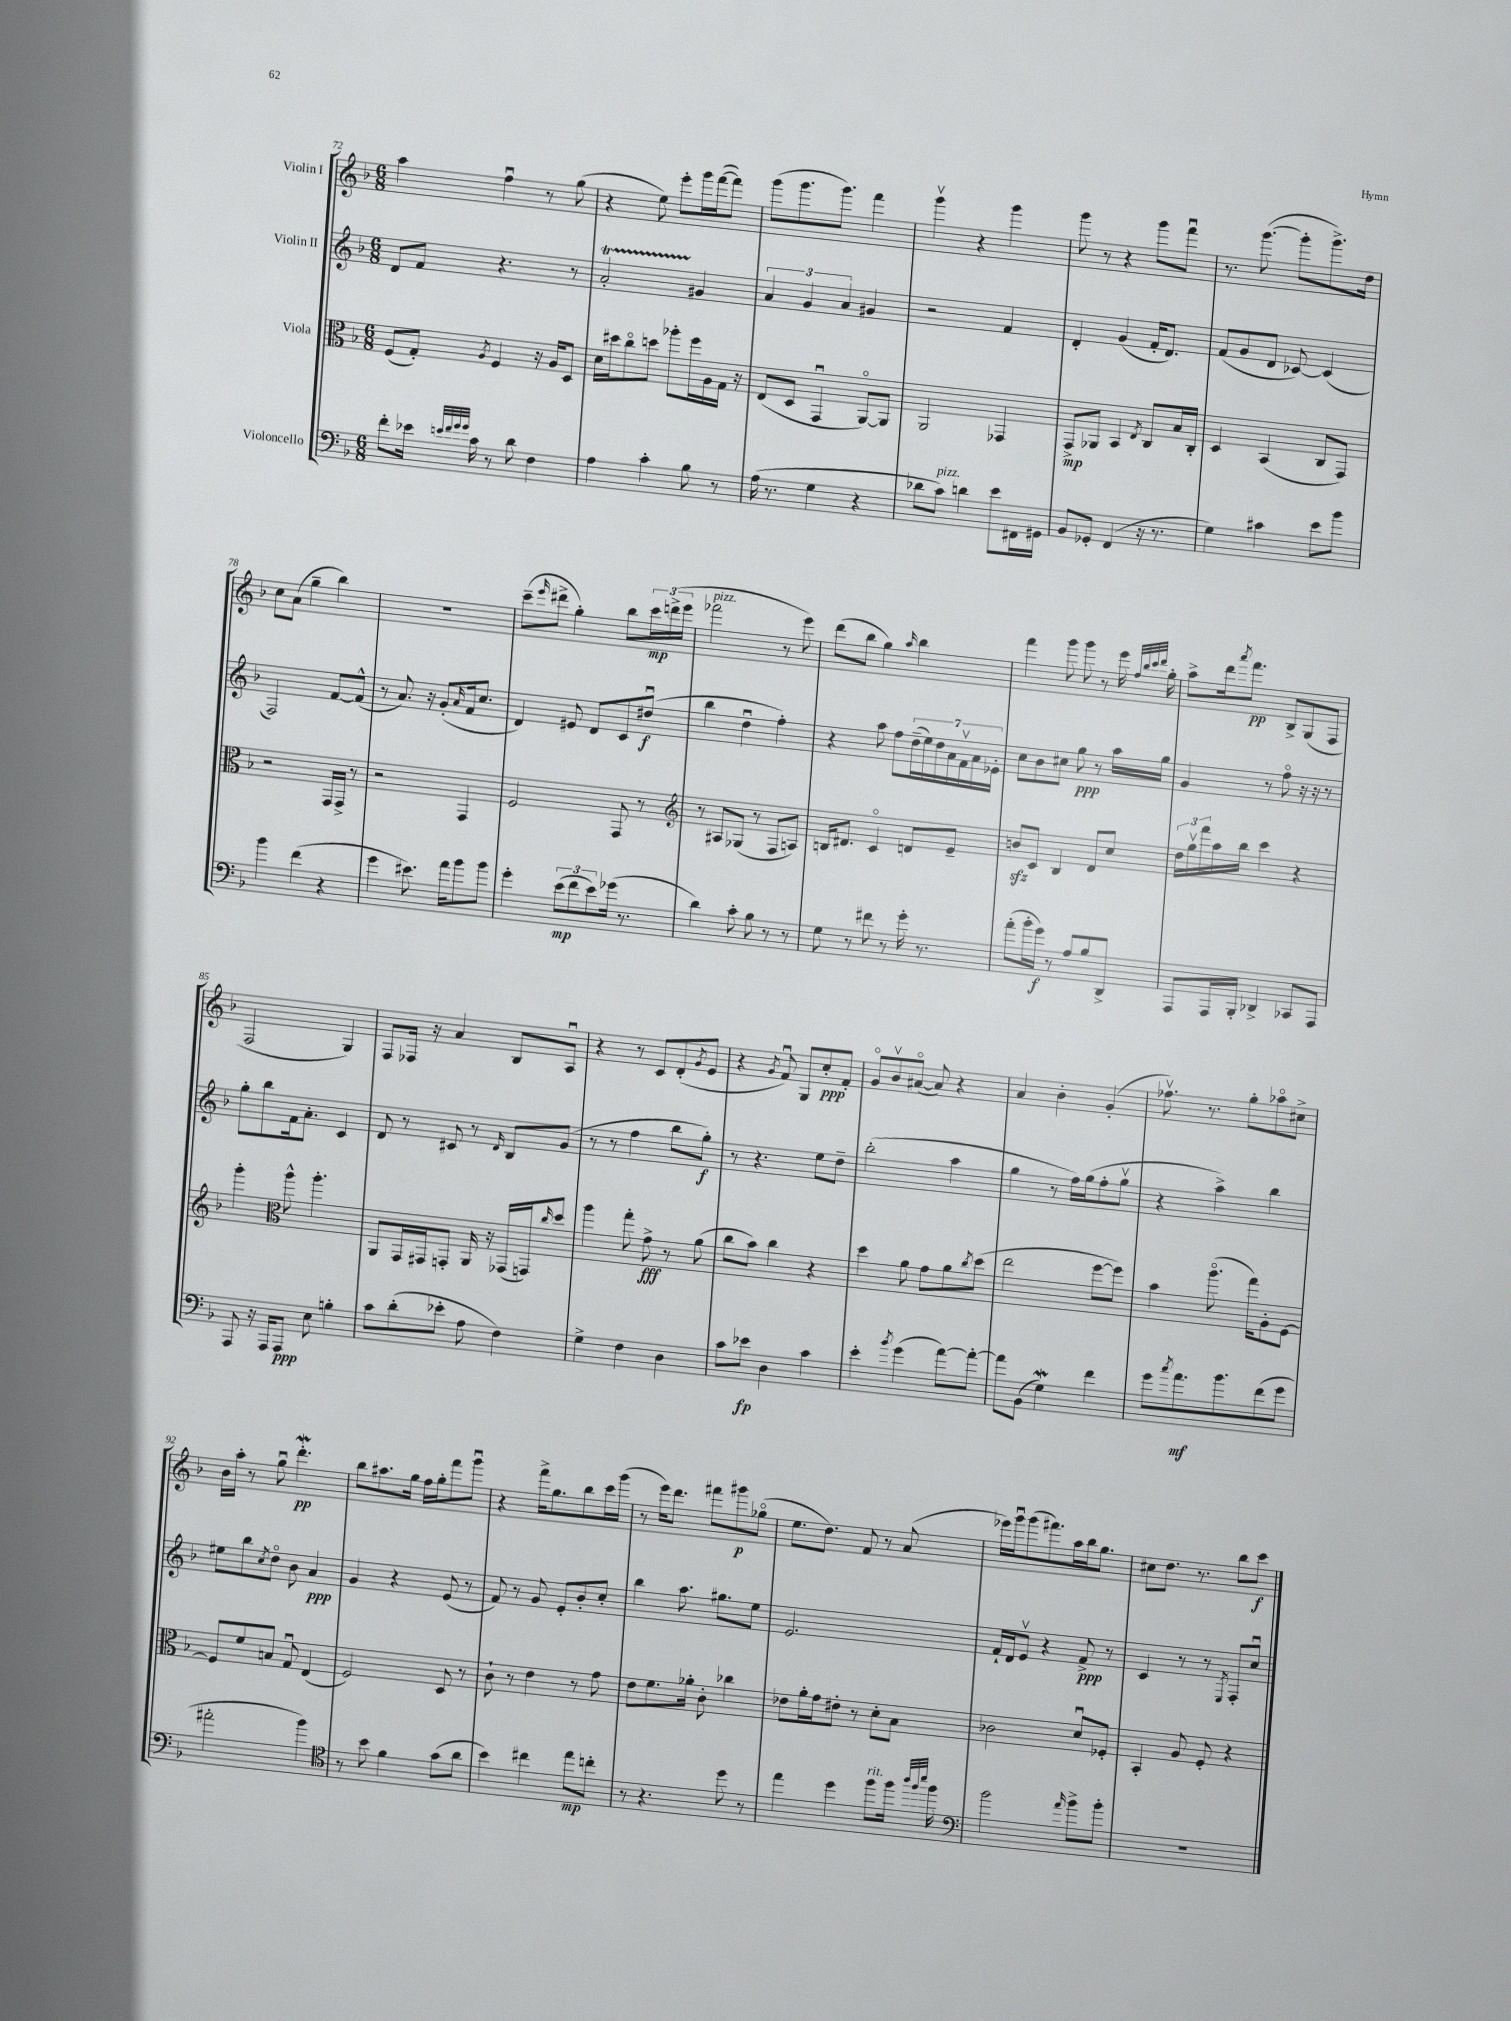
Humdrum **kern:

**kern	**kern	**kern	**kern
*staff4	*staff3	*staff2	*staff1
*clefF4	*clefC3	*clefG2	*clefG2
*k[b-]	*k[b-]	*k[b-]	*k[b-]
*M6/8	*M6/8	*M6/8	*M6/8
8f'\L	(8F/L	8d/L	4aa\
16e-\Jk	8G'/J)	8f/J	.
32qqe/LLL	.	.	.
32qqf/	.	.	.
32qqg/	.	.	.
32qqg/JJJ	.	.	.
16c\	.	.	.
.	8qA/	.	.
8r	4F/	4.r	4ffu\
8d\	.	.	.
4F\	16r	.	8r
.	16A/LK	.	.
.	8D/J	8r	(8gg\
=	=	=	=
4A\	16d\LL	2a'/	4r
.	16dd#\J	.	.
.	8cco\	.	.
4c'\	8dd\J	.	8ee\)
.	8aa-'\L	.	8eee'\L
8B-\	16ff\L	4g#/	16ggg\L
.	16A\	.	([16fff\J
8r	16G\JJ	.	8fff\]J)
.	16r	.	.
=	=	=	=
(16A\	(8E/L	6a/	(8ggg\L
8.r	.	.	.
.	8D/J	.	8.ggg\
.	.	6g/	.
4G\	4GGu/	.	.
.	.	.	8.ggg\J)
.	.	6a/	.
4r	[8AAo/L)	4g#/	4fff\
.	8AA/]J	.	.
=	=	=	=
8d-\L	2AA/	2r	4gggv\
8c\J)	.	.	.
4d\	.	.	4r
8e\L	4GG-/	4f/	4ggg\
16FF#\L	.	.	.
16GG#\JJ	.	.	.
=	=	=	=
8BB-/L	8GG^/L	4d'/	8ggg\
8GG-'/J	8AA-/J	.	8r
(4FF/	4BB-/	(4g/	4r
.	8qE/	.	.
16r	8C/L	16f'/LK	8ggg\L
8.r	.	8.d/J)	.
.	16B-/L	.	8fffu\J
.	16C'/JJ	.	.
=	=	=	=
4G\)	4D/	(8f/L	8.r
.	.	8g/	.
.	.	.	([8.ggg\
4c#\	(4BB-/	8d/J	.
.	.	[8c-/)	8ggg'\]L
8e\L	8C/L	(4c-/]	8.ggg^\)
8b-\J	8GG/J)	.	.
.	.	.	16dd\Jk
=	=	=	=
4b-\	2r	2F/)	8cc\L
.	.	.	(8a\J
(4f\	.	.	4gg~\
4r	16GG/LL	[8f/L	4bb-\)
.	16GG^/JJ	.	.
.	8r	(8f^^/]J	.
=	=	=	=
4g\	2r	8r	2.r
.	.	8.a/)	.
8.e#\)	.	.	.
.	.	16r	.
.	.	(8g'/L	.
16a\LK	.	.	.
.	.	16qqa/	.
8b-\	4GG/	16f/k	.
.	.	8.cc/J	.
8b-\J	.	.	.
=	=	=	=
4g'\	2F/	4d/)	(8ccc~\L
.	.	.	16qqeee/
.	.	.	8ddd#^\J
(12e\L	.	8e#/	4gg'\)
12f\	.	.	.
.	.	8d/L	.
12e\)	.	.	.
(16g-\Jk	8GG/	8c/	8bb-\L
8.r	.	.	.
.	8r	(8dd#u/J	24ccc\L
.	.	.	(24ddd^\
.	.	.	24eee\JJ
=	=	=	=
*	*clefG2	*	*
4d\)	8r	4bb-\	2fff-\
.	8A#/L	.	.
8c'\	(8G-/J	4ddu\	.
8B-\	8r	.	.
8r	8F/L	4ff'\)	8r
8r	8A/J)	.	8eee\)
=	=	=	=
8G\	16B/LK	4r	(8ddd\L
.	8.d#/J	.	.
8r	.	.	8bb-\J
8f#\	4co/	8aa\	4gg\)
8r	.	8ff\L	.
.	.	.	16qqaa/
16g'\	8d/L	(28dd~\L	4bb-\
.	.	28ee\)	.
8.r	.	.	.
.	.	28dd\	.
.	.	28a\	.
.	8e~/J	.	.
.	.	28fv\	.
.	.	28a\	.
.	.	28e-'\JJ	.
=	=	=	=
(8a'\L	8b/L	8cc\L	4fff\
16b-'\L	8c/J	8b-\	.
16g\JJ)	.	.	.
8r	4B-/	8cc#\J	8ggg\
8A/L	.	8gg\	8ggg\
8B-/	8d/L	8r	8r
8DD^/J	8cc/J	16aa\LL	16eee\
.	.	.	32qqff/LLL
.	.	.	32qqbb-/
.	.	.	32qqccc/
.	.	.	32qqddd/JJJ
.	.	16gg\JJ	16gg'\
=	=	=	=
8AAA/L	24dd\LL	4g/	8aa^\L
.	24ggv\	.	.
.	24fff\	.	.
16AAA/L	16aa\	.	16ddd\k
.	.	.	8qaaa/
16BBB-'/JJ	16bb-\JJ	.	8.fff\J
4DD-^/	4ccc\	8r	.
.	.	8ffo\	8B-^/L
8CC-/L	4r	16r	(8G/
.	.	16r	.
8AAA/J	.	8r	8F/J
=	=	=	=
8AAA/	4ggg'\	8gg'\L	2F/
16r	.	8bb-\	.
16AAA/LK	.	.	.
*	*clefC3	*	*
8AAA/J	8aa^^\	16f\k	.
.	.	8.a'\J	.
8E\	4.aa'\	.	.
4B'\	.	4c/	4G/)
=	=	=	=
8c\L	8AA/L	8d/	8F/L
(8d'\	16GG/L	8r	16F-/Jk
.	16GG#/J	.	16r
8e-'\J	8GG'/J	8c#/	4a/
8A\	16AA/	8r	.
.	16r	.	.
.	.	16qqd/	.
4F\)	(16GG-/LL	8B-/L	8B-/L
.	16GG/J)	.	.
.	16qqcc/	.	.
.	8dd/J	(8g/J	8Au/J
=	=	=	=
4G^\	4aa\	8r	4r
.	.	8r	.
4F\	8gg'\	4ff\	8r
.	8g^\	.	8c/L
4D\	8r	8bb-\L	(8d'/
.	.	.	8qg/
.	(8a\	8gg'\J)	8e/J
=	=	=	=
8c\L	8cc\L	8r	4r
8e-\J	8b-\J)	4.r	.
.	.	.	8qg/
4D\	4cc\	.	8fu/)
.	.	.	8G/L
4c\	4r	8ee\L	8cc'/
.	.	8dd~\J	8f'/J
=	=	=	=
4e'\	4dd\	(2bb-'\	8go/L
.	.	.	8b-v/
8qb-/	.	.	.
(4g\	8a\	.	([8a#o/J
.	8g\L	.	8a#/])
[8a\L)	8a\	4aa\	4r
.	8qcc/	.	.
8a'\_J	(8dd\J	.	.
=	=	=	=
8a\]L	2ee\	4gg\	4a/
(8BB-\J	.	.	.
4G\)	.	8r	4b-'\
.	.	16ff\LL)	.
.	.	(16gg\J	.
4f\	[8ff\L	8ff'\	(4g'/
.	8ff\]J)	8ggv\J	.
=	=	=	=
8g\L	4b-\	4r	8.ff-v\)
8qcc/	.	.	.
8.a\	.	.	.
.	.	.	8.r
.	(8.aao\	4aa^\)	.
8.b-\	.	.	.
.	.	.	8gg'\L
.	16gg\LK)	.	.
(8f\	8A'\	4bb-\	8aa-o\
8g\J	[8F\J	.	8cc#^\J
=	=	=	=
2a#'\	8F/]L	8ee#\L	16b-\LL
.	.	.	16aa'\JJ
.	8f/	8bb-\	8r
.	.	8qcc/	.
.	8B/J	8ddo\J	8ggu\
.	8Gu/	8b-\	4.ddd'\
4b-\)	(4E/	4a/	.
=	=	=	=
*clefC4	*	*	*
8r	2F/)	4g/	8bb-\L
8b-\	.	.	8.aa#\
4f\	.	4r	.
.	.	.	16gg\Jk
.	.	.	16ff\LL
.	.	.	16gg'\J
(8g\L	8D/	(8e/	8fff\
8a\J	8r	8r	8gggu\J
=	=	=	=
4b-\)	8c`\	8f/)	4r
.	8r	8r	.
4cc#\	4e\	8g/	16fff^\LK
.	.	.	8.gg\
.	.	8e'/L	.
8ee\L	8r	8b-'/	8bb-\
8cc'\J	8g\	8cc'/J	16ccc\L
.	.	.	(16ggg\JJ
=	=	=	=
8r	8e\L	4bb-\	8r
4.r	8.f\	.	16eee\LK)
.	.	.	8.ddd\J
.	.	8.aa\	.
.	16a-'\Jk	.	.
.	8c'\	.	8fff#\L
.	.	8.gg#\L	.
8dd\	4cc-\	.	8ggg#\
8r	.	8ee\J	(8gg-o\J
=	=	=	=
4ee\	8e-\L	2.e/	8.ee\L
.	16a'\L	.	.
.	16g\J	.	8.dd\J)
4dd\	8e#'\J	.	.
.	8r	.	8f/
8ff\L	8d'\L	.	8r
16ff\Jk	8B-\J	.	(8a/
32qqaa/LLL	.	.	.
32qqff/	.	.	.
32qqbb-/JJJ	.	.	.
16ff\	.	.	.
=	=	=	=
*clefF4	*	*	*
2b-\	2c-\	16f`/LL	16eee-\LL)
.	.	16d/J	16gggu\J
.	.	8ev/J	(8ggg\
.	.	4r	8.fff#\)
.	.	.	16aa\L
16qqa/	.	.	.
8b-^\L	8du/L	8f^/	16bb-\J
.	.	.	8.gg\J
8b-'\J	8F-'/J	8r	.
=	=	=	=
2.r	4BB-'/	4c/	8cc#\L
.	.	.	8.dd\J
.	8A/	8r	.
.	.	.	8.r
.	8F'/	8r	.
.	.	8qE/	.
.	4r	8F'/L	8bb-\L
.	.	8ccu/J	8ccc\J
==	==	==	==
*-	*-	*-	*-
